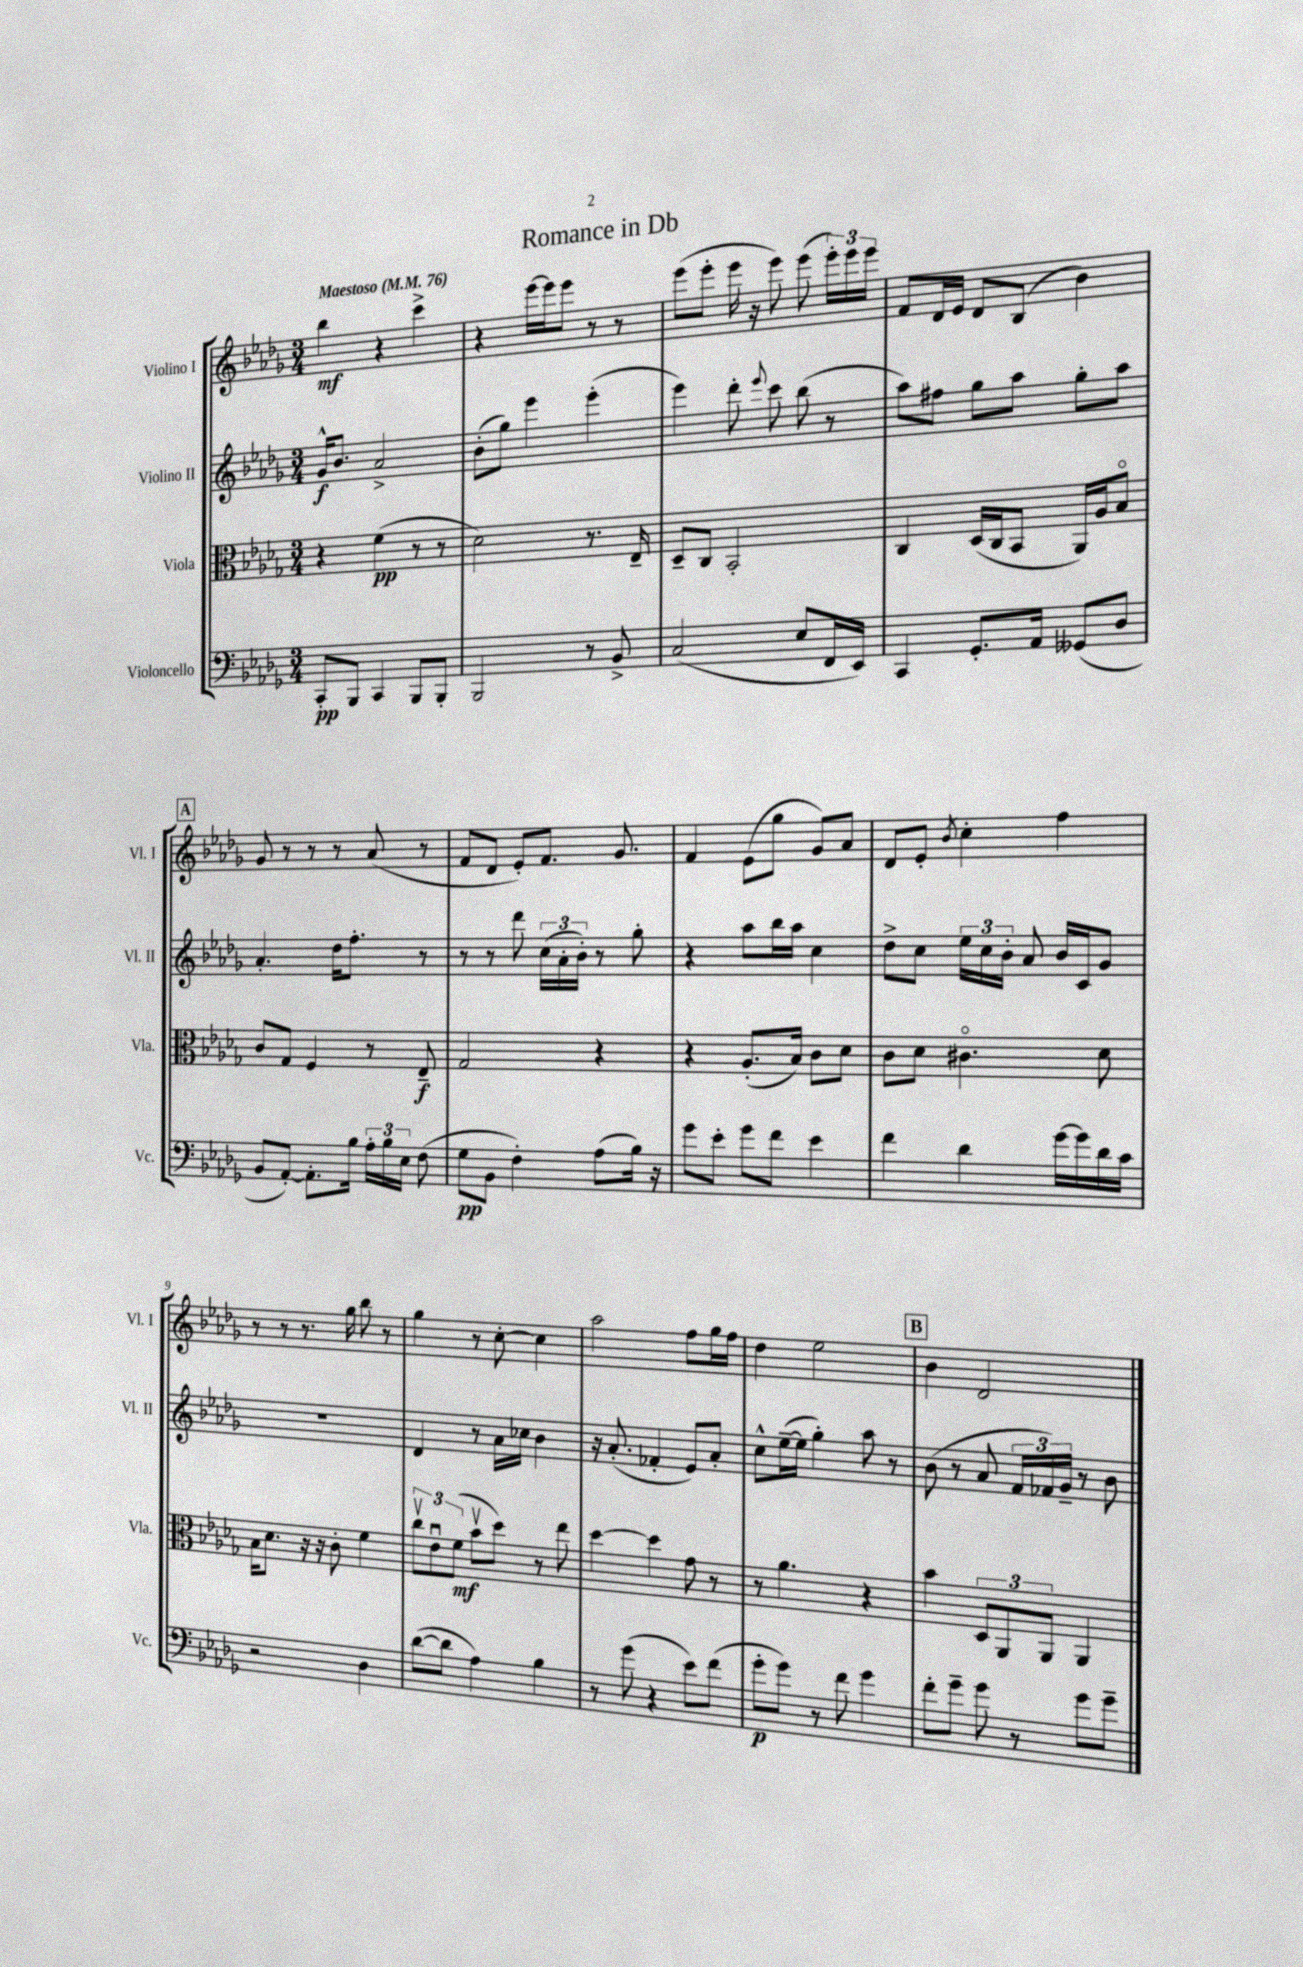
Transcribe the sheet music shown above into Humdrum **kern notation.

**kern	**kern	**kern	**kern
*staff4	*staff3	*staff2	*staff1
*clefF4	*clefC3	*clefG2	*clefG2
*k[b-e-a-d-g-]	*k[b-e-a-d-g-]	*k[b-e-a-d-g-]	*k[b-e-a-d-g-]
*M3/4	*M3/4	*M3/4	*M3/4
*MM76	*MM76	*MM76	*MM76
8CC'	4r	16g-^^	4bb-
.	.	8.b-	.
8BBB-	.	.	.
4CC	(4f	2a-^	4r
8BBB-	8r	.	4ccc^
8BBB-'	8r	.	.
=	=	=	=
2BBB-	2d-)	(8b-'	4r
.	.	8gg-)	.
.	.	4eee-	[16eee-
.	.	.	16eee-]
.	.	.	8eee-
8r	8.r	(4eee-'	8r
8BB-^	.	.	8r
.	16E-~	.	.
=	=	=	=
(2C	8D-~	4eee-)	(8eee-
.	8C	.	8eee-'
.	2BB-'	8ddd-'	16eee-
.	.	.	16r
.	.	8qqeee-	.
.	.	8ccc	8eee-)
8E-	.	(8bb-	(8eee-
16FF	.	8r	24eee-')
.	.	.	24eee-
16EE-)	.	.	.
.	.	.	24eee-
=	=	=	=
4CC	4C	8aa-)	8f
.	.	8ff#	16d-
.	.	.	16e-
8.GG-'	(16D-	8gg-	8d-
.	16C	.	.
.	8BB-	8aa-	(8B-
16AA-	.	.	.
(8GG--	16AA-)	8gg-'	4b-)
.	16A-	.	.
8D-	8B-o	8aa-	.
=	=	=	=
8BB-	8c	4.a-'	8g-
[8AA-')	8G-	.	8r
8.AA-']	4F	.	8r
.	.	16dd-	8r
16B-	.	8.ff'	.
24A-'	8r	.	(8a-
24B-	.	.	.
24E-	.	.	.
(8F	8E-~	8r	8r
=	=	=	=
8G-	2G-	8r	8f
8BB-	.	8r	8d-
4F')	.	8ddd-	8e-')
.	.	(24cc	8.f
.	.	24a-'	.
.	.	24b-')	.
(8A-	4r	8r	.
.	.	.	8.g-
16B-)	.	8gg-'	.
16r	.	.	.
=	=	=	=
8g-	4r	4r	4f
8e-'	.	.	.
8g-	(8.A-'	8aa-	(8e-
8f	.	16bb-	8gg-
.	16B-)	16aa-	.
4e-	8c	4cc	8g-)
.	8d-	.	8a-
=	=	=	=
4f	8c	8dd-^	8d-
.	8d-	8cc	8e-'
.	.	.	8qb-
4d-	4.c#o	24ee-	4cc'
.	.	24cc	.
.	.	24b-'	.
.	.	8a-	.
[16g-	.	16b-	4ff
16g-]	.	16c	.
16d-	8d-	8g-	.
16c	.	.	.
=	=	=	=
2r	16B-	2.r	8r
.	8.d-	.	.
.	.	.	8r
.	16r	.	8.r
.	16r	.	.
.	8c'	.	.
.	.	.	16gg-
4D-	4f	.	8bb-
.	.	.	8r
=	=	=	=
([8d-	12ccv	4d-	4gg-
.	12e-u	.	.
8d-]	.	.	.
.	(12f	.	.
4A-)	8b-v	8r	8r
.	8dd-)	16a-	[8cc'
.	.	16cc-	.
4B-	8r	4b-	4cc]
.	8ee-	.	.
=	=	=	=
8r	[4dd-	16r	2aa-
.	.	(8.a-'	.
(8g-	.	.	.
4r	4dd-]	4f-'	.
8e-)	8g-	8e-)	8ff
(8f	8r	8a-'	16gg-
.	.	.	16ff
=	=	=	=
8g-'	8r	8cc^^	4dd-
8g-)	4.a-	([16ee-~	.
.	.	16ee-]	.
8r	.	4gg-')	2ee-
8f	.	.	.
4g-	4r	8aa-	.
.	.	8r	.
=	=	=	=
8f'	4b-	(8b-	4b-
8g-~	.	8r	.
8g-	12D-	8a-	2d-
.	12AA-	.	.
8r	.	24f	.
.	12AA-	24f-)	.
.	.	24g-~	.
8g-	4AA-	8r	.
8g-~	.	8b-	.
==	==	==	==
*-	*-	*-	*-
